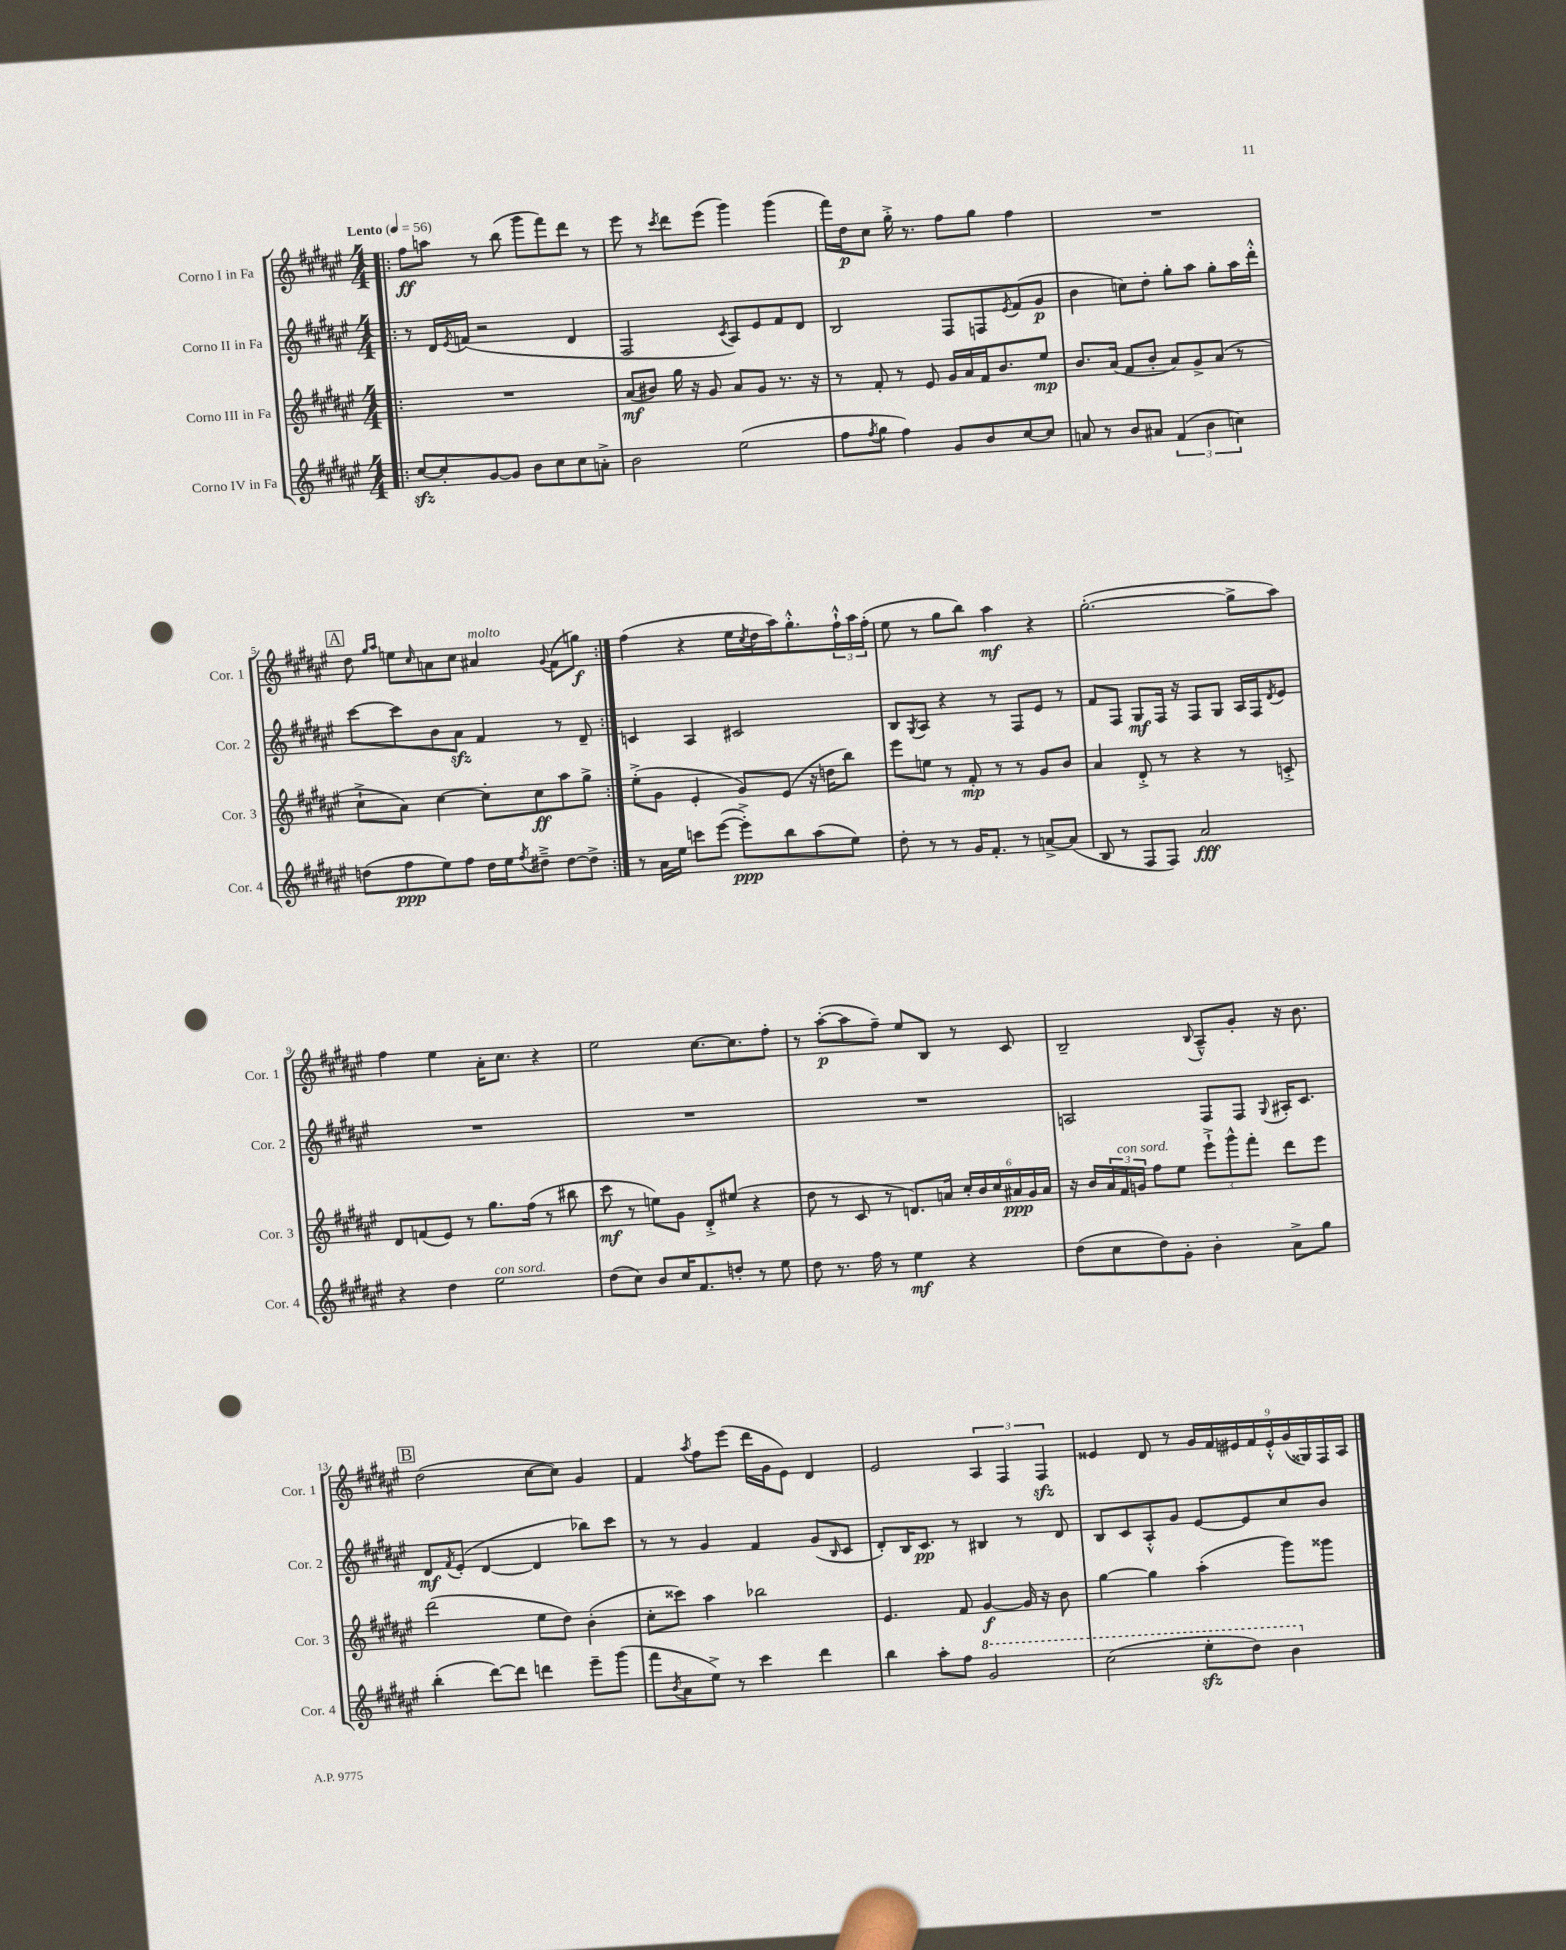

**kern	**dynam	**kern	**dynam	**kern	**dynam	**kern	**dynam
*part4	*part4	*part3	*part3	*part2	*part2	*part1	*part1
*staff4	*staff4	*staff3	*staff3	*staff2	*staff2	*staff1	*staff1
*I"Corno IV in Fa	*	*I"Corno III in Fa	*	*I"Corno II in Fa	*	*I"Corno I in Fa	*
*I'Cor. 4	*	*I'Cor. 3	*	*I'Cor. 2	*	*I'Cor. 1	*
*clefG2	*	*clefG2	*	*clefG2	*	*clefG2	*
*k[f#c#g#d#a#e#]	*	*k[f#c#g#d#a#e#]	*	*k[f#c#g#d#a#e#]	*	*k[f#c#g#d#a#e#]	*
*M4/4	*	*M4/4	*	*M4/4	*	*M4/4	*
*MM56	*	*MM56	*	*MM56	*	*MM56	*
=1!|:	=1!|:	=1!|:	=1!|:	=1!|:	=1!|:	=1!|:	=1!|:
!	!	!	!	!	!	!LO:TX:a:B:t=Lento	!
[8cc#zz/L	.	1r	.	8r	.	8ff#\L	ff
8cc#'/]	.	.	.	16d#/LL	.	8aan\J	.
.	.	.	.	8qe#/	.	.	.
.	.	.	.	(16fn/JJ	.	.	.
[8g#/	.	.	.	2r	.	8r	.
8g#/J]	.	.	.	.	.	(8bb\	.
8b\L	.	.	.	.	.	8ggg#\L	.
8cc#\	.	.	.	.	.	8fff#\)	.
8cc#\	.	.	.	4d#/	.	8ddd#\J	.
8an'^\J	.	.	.	.	.	8r	.
=2	=2	=2	=2	=2	=2	=2	=2
2b\	.	(8a#/L	mf	2F#/	.	8eee#\	.
.	.	8b#X/J)	.	.	.	8r	.
.	.	.	.	.	.	8qccc#/	.
.	.	16gg#\	.	.	.	8ddd#\L	.
.	.	16r	.	.	.	.	.
.	.	8g#/	.	.	.	(8eee#\J	.
.	.	.	.	8qc#/	.	.	.
(2ee#\	.	8a#/L	.	8A#/L)	.	4ggg#\)	.
.	.	8g#/J	.	8e#/	.	.	.
.	.	8.r	.	8f#/	.	(4ggg#\	.
.	.	.	.	8d#/J	.	.	.
.	.	16r	.	.	.	.	.
=3	=3	=3	=3	=3	=3	=3	=3
8ff#\L	.	8r	.	2B/	.	16fff#\LL)	.
.	.	.	.	.	.	16dd#\J	p
8qff#/	.	.	.	.	.	.	.
8gg#\J	.	8f#'/	.	.	.	8cc#\J	.
4ff#\)	.	8r	.	.	.	16gg#'^\	.
.	.	.	.	.	.	8.r	.
.	.	8e#/	.	.	.	.	.
8g#/L	.	16g#/LL	.	8F#/L	.	8ff#\L	.
.	.	16a#/	.	.	.	.	.
8b/	.	16f#/J	.	8Fn/	.	8gg#\J	.
.	.	8.b/	.	.	.	.	.
.	.	.	.	8qe#/	.	.	.
[8cc#/	.	.	.	(8f#/	.	4ff#\	.
8cc#/J]	.	8ee#/J	mp	8g#/J	p	.	.
=4	=4	=4	=4	=4	=4	=4	=4
8an/	.	8.b/L	.	4b\	.	1r	.
8r	.	.	.	.	.	.	.
.	.	(16a#/Jk	.	.	.	.	.
8b/L	.	8f#/L	.	8ccn\L)	.	.	.
8a#X/J	.	8b'/J	.	8dd#'\J	.	.	.
(6f#/	.	8a#/L)	.	8gg#'\L	.	.	.
.	.	8g#^/	.	8aa#\J	.	.	.
6b\	.	.	.	.	.	.	.
.	.	(8a#/J	.	8gg#'\L	.	.	.
6ccn\)	.	.	.	.	.	.	.
.	.	8r	.	16aa#\L	.	.	.
.	.	.	.	16ddd#'^^\JJ	.	.	.
!!LO:LB:g=z
!!LO:REH:place=s1:t=A
=5	=5	=5	=5	=5	=5	=5	=5
(8ddn\L	.	8cc#`^\L	.	[8ccc#\L	.	8dd#\	.
.	.	.	.	.	.	16qqgg#/LL	.
.	.	.	.	.	.	16qqaa#/JJ	.
8ff#\	ppp	8a#\J)	.	8ccc#\]	.	8een\L	.
.	.	.	.	.	.	16qqcc#/	.
8ee#\)	.	[4cc#\	.	8b\	.	8an\	.
8ff#\J	.	.	.	8a#zz\J	.	8cc#\J	.
!	!	!	!	!	!	!LO:TX:a:i:t=molto	!
16dd\LL	.	8cc#'\L]	.	4f#/	.	4a#X/	.
16ee#\J	.	.	.	.	.	.	.
8qff#/	.	.	.	.	.	.	.
8dd#X~^\J	.	8cc#\	ff	.	.	.	.
.	.	.	.	.	.	8qqg#/	.
[8dd#\L	.	8aa#\	.	8r	.	(8f#\L	.
8dd#^\J]	.	8gg#^\J	.	8d#~/	.	8ggn\J)	f
=6:|!	=6:|!	=6:|!	=6:|!	=6:|!	=6:|!	=6:|!	=6:|!
8r	.	(8ee#'^\L	.	4cn/	.	(4ff#\	.
16a#\LL	.	8g#\J	.	.	.	.	.
16ee#\JJ	.	.	.	.	.	.	.
8cccn\L	.	4e#'/	.	4A#/	.	4r	.
([8eee#\J	.	.	.	.	.	.	.
8eee#'^\L])	ppp	8g#/L)	.	2c#X/	.	16ee#\LL	.
.	.	.	.	.	.	8qcc#/	.
.	.	.	.	.	.	16dd#\	.
8bb\	.	(8e#/J	.	.	.	16aa#\J)	.
.	.	.	.	.	.	8.gg#'^^\	.
(8aa#\	.	16r	.	.	.	.	.
.	.	16ddn\KL	.	.	.	.	.
8ee#\J)	.	8bb\J)	.	.	.	24ff#`^^\L	.
.	.	.	.	.	.	24aa#\	.
.	.	.	.	.	.	(24ff#'\JJ	.
=7	=7	=7	=7	=7	=7	=7	=7
8dd#'\	.	8eee#\L	.	8B/L	.	8ee#\	.
.	.	.	.	8qG#/	.	.	.
8r	.	8een\J	.	8A#/J	.	8r	.
8r	.	8r	.	4r	.	8gg#\L	.
16g#/KL	.	8f#'/	mp	.	.	8bb\J)	.
8.f#'/J	.	.	.	.	.	.	.
.	.	8r	.	8r	.	4aa#\	mf
8r	.	8r	.	8F#/L	.	.	.
[8an^/L	.	8g#/L	.	8e#/J	.	4r	.
(8a/J]	.	8b/J	.	8r	.	.	.
=8	=8	=8	=8	=8	=8	=8	=8
8B/	.	4a#/	.	8f#/L	.	([2.gg#'\	.
8r	.	.	.	8F#/J	.	.	.
8F#/L	.	8d#'^/	.	8G#/L	mf	.	.
8F#/J)	.	8r	.	16F#/Jk	.	.	.
.	.	.	.	16r	.	.	.
2a#/	fff	4r	.	8F#/L	.	.	.
.	.	.	.	8G#/J	.	.	.
.	.	8r	.	16A#/LL	.	8gg#^\L]	.
.	.	.	.	16F#/J	.	.	.
.	.	.	.	8qd#/	.	.	.
.	.	8cn'^/	.	8e#/J	.	8aa#\J)	.
!!LO:LB:g=z
=9	=9	=9	=9	=9	=9	=9	=9
4r	.	8d#/L	.	1r	.	4ff#\	.
.	.	(8fn/	.	.	.	.	.
4dd#\	.	8e#/J)	.	.	.	4ee#\	.
.	.	8r	.	.	.	.	.
!LO:TX:a:i:t=con sord.	!	!	!	!	!	!	!
2ee#\	.	8.gg#\L	.	.	.	16a#'\KL	.
.	.	.	.	.	.	8.cc#\J	.
.	.	(16ff#\Jk	.	.	.	.	.
.	.	8r	.	.	.	4r	.
.	.	8bb#X\	.	.	.	.	.
=10	=10	=10	=10	=10	=10	=10	=10
(8dd#\L	.	8ccc#\	mf	1r	.	2ee#\	.
8cc#\J)	.	8r	.	.	.	.	.
8b/L	.	8een\L)	.	.	.	.	.
16cc#/K	.	8g#\J	.	.	.	.	.
8.f#/	.	.	.	.	.	.	.
.	.	8d#'^/L	.	.	.	[8.cc#\L	.
8ddn'/J	.	(8ee#X/J	.	.	.	.	.
.	.	.	.	.	.	8.cc#\]	.
8r	.	4r	.	.	.	.	.
8ee#\	.	.	.	.	.	8ff#'\J	.
=11	=11	=11	=11	=11	=11	=11	=11
8dd#\	.	8dd#\	.	1r	.	8r	.
8.r	.	8r	.	.	.	([8aa#'\L	p
.	.	8c#/	.	.	.	8aa#\]	.
16ff#\	.	.	.	.	.	.	.
8r	.	8r	.	.	.	8ff#~\J)	.
4ee#\	mf	8.dn/L)	.	.	.	8ee#/L	.
.	.	.	.	.	.	8B/J	.
.	.	16an/Jk	.	.	.	.	.
4r	.	24cc#'/LL	.	.	.	8r	.
.	.	24b/	.	.	.	.	.
.	.	24cc#/	.	.	.	.	.
.	.	24a#X/	ppp	.	.	8c#/	.
.	.	24g#/	.	.	.	.	.
.	.	24a#/JJ	.	.	.	.	.
=12	=12	=12	=12	=12	=12	=12	=12
(8dd#\L	.	16r	.	2An/	.	2B~/	.
.	.	16b/LL	.	.	.	.	.
8cc#\	.	24a#/	.	.	.	.	.
!	!	!LO:TX:a:i:t=con sord.	!	!	!	!	!
.	.	24f#/	.	.	.	.	.
.	.	24gn/JJ	.	.	.	.	.
8dd#\)	.	8ff#\L	.	.	.	.	.
8g#'\J	.	8ee#\J	.	.	.	.	.
.	.	.	.	.	.	8qqB/	.
4b'\	.	12eee#`^\L	.	8F#/L	.	8A#~^^/L	.
.	.	12ggg#^^\	.	.	.	.	.
.	.	.	.	8F#/J	.	8g#'/J	.
.	.	12fff#'\J	.	.	.	.	.
.	.	.	.	8qqG#/	.	.	.
8a#^\L	.	8ddd#\L	.	16A#X'/KL	.	16r	.
.	.	.	.	8.c#/J	.	8.b\	.
8gg#\J	.	8eee#\J	.	.	.	.	.
!!LO:LB:g=z
!!LO:REH:place=s1:t=B
=13	=13	=13	=13	=13	=13	=13	=13
(4bb'\	.	(2ddd#\	.	8d#/L	mf	(2dd#\	.
.	.	.	.	8qf#/	.	.	.
.	.	.	.	(8e#'/J	.	.	.
[8ddd#\L)	.	.	.	[4d#/	.	.	.
8ddd#\J]	.	.	.	.	.	.	.
4dddn\	.	8ee#\L	.	4d#/]	.	[8cc#\L	.
.	.	8dd#\J)	.	.	.	8cc#\J])	.
8eee#~\L	.	(4b'\	.	8bb-X\L)	.	4g#/	.
(8ggg#\J	.	.	.	8ccc#\J	.	.	.
=14	=14	=14	=14	=14	=14	=14	=14
8fff#\L	.	8cc#'\L	.	8r	.	4f#/	.
8qb/	.	.	.	.	.	.	.
8a#\	.	8ccc##X\J)	.	8r	.	.	.
.	.	.	.	.	.	8qaa#/	.
8ee#^\J)	.	4aa#\	.	4g#/	.	8ff#\L	.
8r	.	.	.	.	.	(8eee#\J	.
4ccc#\	.	2bb-X\	.	4f#/	.	16ddd#\LL	.
.	.	.	.	.	.	16g#\J	.
.	.	.	.	.	.	8e#\J)	.
4ddd#\	.	.	.	(8g#/L	.	4d#/	.
.	.	.	.	16qqB/	.	.	.
.	.	.	.	8c#/J	.	.	.
=15	=15	=15	=15	=15	=15	=15	=15
4bb\	.	4.e#/	.	8d#'/L)	.	2e#/	.
.	.	.	.	16B/K	.	.	.
.	.	.	.	8.c#/J	pp	.	.
8aa#'\L	.	.	.	.	.	.	.
8ff#\J	.	8f#/	.	8r	.	.	.
*8va	*	*	*	*	*	*	*
2gg#/	.	[4g#/	f	4B#X/	.	6A#/	.
.	.	.	.	.	.	6F#/	.
.	.	16g#/]	.	8r	.	.	.
.	.	16r	.	.	.	.	.
.	.	.	.	.	.	6F#zz/	.
.	.	8b\	.	8d#/	.	.	.
=16	=16	=16	=16	=16	=16	=16	=16
(2ccc#\	.	[4gg#\	.	8B/L	.	4e##X/	.
.	.	.	.	8c#/	.	.	.
.	.	4gg#\]	.	8A#'^^/	.	8d#/	.
.	.	.	.	8g#/J	.	8r	.
8eee#zz'\L	.	(4aa#'\	.	[8e#/L	.	18g#/LL	.
.	.	.	.	.	.	18f#/	.
.	.	.	.	.	.	18e#X/	.
8ddd#\J)	.	.	.	8e#/]	.	.	.
.	.	.	.	.	.	18f#/	.
.	.	.	.	.	.	18e#'^^/	.
4bb\	.	8ggg#\L)	.	8cc#/	.	.	.
.	.	.	.	.	.	(18g#/	.
.	.	.	.	.	.	18G##X/)	.
.	.	8ggg##X\J	.	8b/J	.	.	.
.	.	.	.	.	.	18F#/	.
.	.	.	.	.	.	18A#/JJ	.
*X8va	*	*	*	*	*	*	*
==	==	==	==	==	==	==	==
*-	*-	*-	*-	*-	*-	*-	*-
